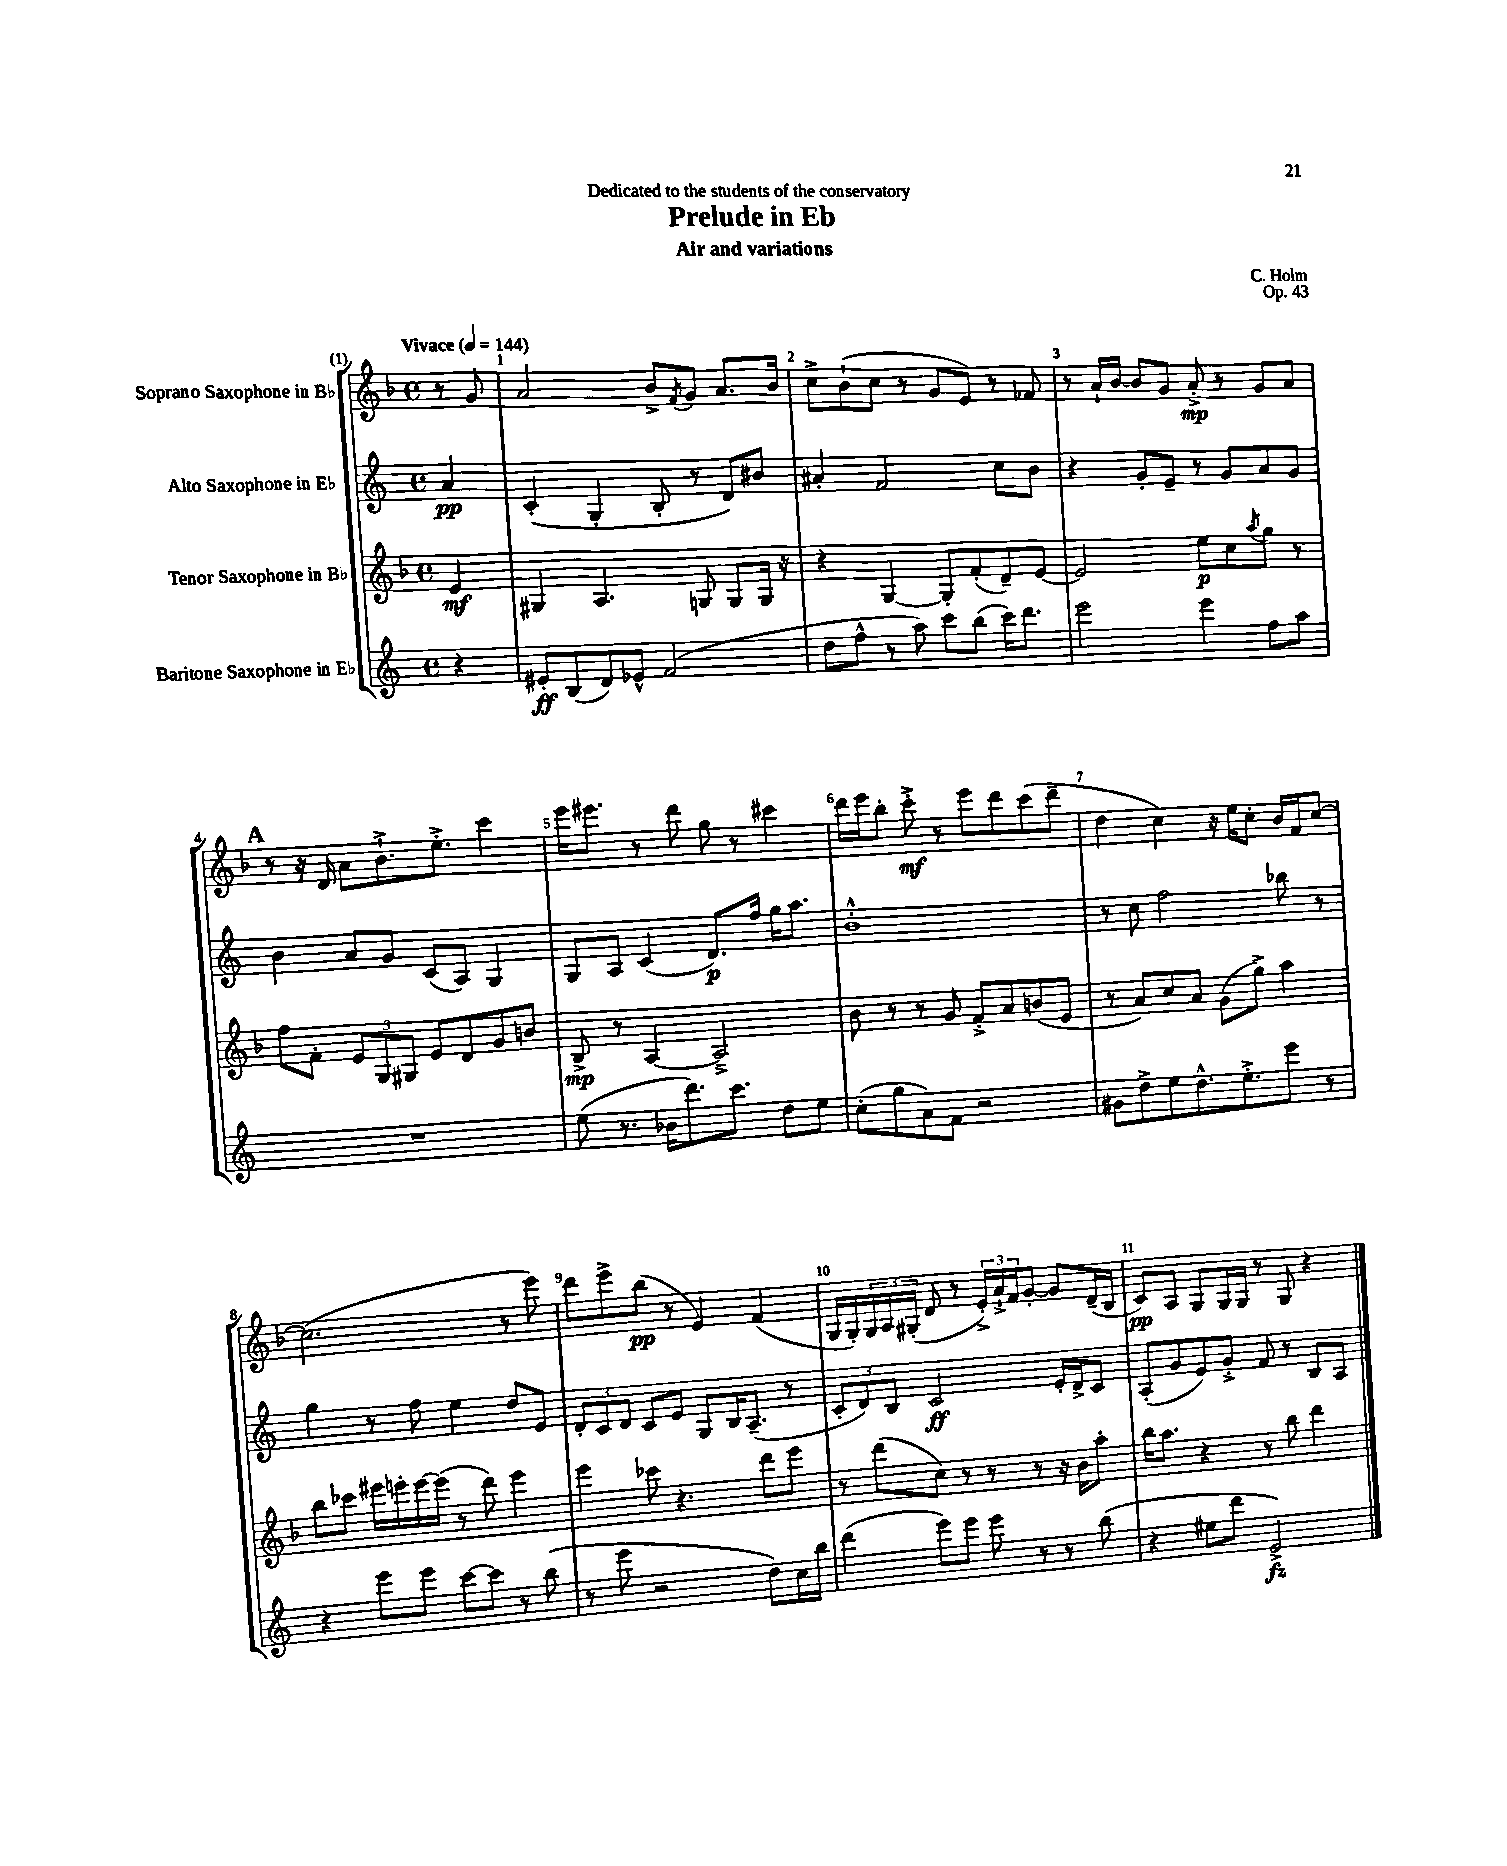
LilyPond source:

\header { title = "Prelude in Eb" composer = "C. Holm" subtitle = "Air and variations" dedication = "Dedicated to the students of the conservatory" opus = "Op. 43" }
<<
\new StaffGroup <<
\new Staff = "s0" \with { instrumentName = "Soprano Saxophone in Bb" } {
    \clef treble \key f \major \defaultTimeSignature \time 4/4 \partial 4 \tempo "Vivace" 4 = 144
    r8 g'8 |
    a'2 bes'8-> \acciaccatura { f'8 } g'8 a'8. bes'16 |
    c''8-> bes'8-!( c''8 r8 g'8 e'8) r8 fes'8 |
    r8 a'16-! bes'16~ bes'8 g'8 a'8-.->\mp r8 g'8 a'8 |
    \mark \markup { \bold "A" } r8 r16 d'16 a'8 bes'8.-!-> e''8.-.-> c'''4 |
    e'''16 eis'''8. r8 d'''8 g''8 r8 cis'''4 |
    d'''16 e'''16 bes''8-. c'''8-.->\mf r8 e'''8 d'''8 c'''8( d'''8-- |
    d''4 c''4) r16 e''16 c''8-. bes'16 f'16 c''8~ |
    c''2.( r8 e'''8) |
    d'''8 e'''8-> bes''8\pp( r8 e'4) f'4( |
    g16 g16-.) \tuplet 3/2 { g16 a16 gis16-.( } d'8 r8 \tuplet 3/2 { e'16-.->) a'16-!-> f'16 } g'8~-. g'8 d'16--( bes16 |
    c'8\pp) a8 g8 g16 g16 r8 g8 r4 \bar "|." |
}
\new Staff = "s1" \with { instrumentName = "Alto Saxophone in Eb" } {
    \clef treble \key c \major \defaultTimeSignature \time 4/4 \partial 4
    a'4\pp |
    c'4-.( g4-. b8-. r8 d'8) bis'8 |
    ais'4-. f'2 c''8 b'8 |
    r4 g'8-. e'8-- r8 g'8 a'8 g'8 |
    \mark \markup { \bold "A" } b'4 a'8 g'8 c'8( a8) g4 |
    g8 a8 c'4( d'8.\p) f''16 g''16 a''8. |
    b'1-.-^ |
    r8 c''8 f''2 bes''8 r8 |
    g''4 r8 f''8 e''4 d''8 e'8 |
    \tuplet 3/2 { d'8-. c'8 d'8 } c'8 e'8 g8 b16 a8.--( r8 |
    \tuplet 3/2 { c'8-. d'8) b8 } c'2\ff e'16-. d'16-> c'8 |
    a8-.( g'8 e'8) g'8-.-> f'8 r8 b8 a8 \bar "|." |
}
\new Staff = "s2" \with { instrumentName = "Tenor Saxophone in Bb" } {
    \clef treble \key f \major \defaultTimeSignature \time 4/4 \partial 4
    e'4\mf |
    gis4 a4. g8 g8 g16 r16 |
    r4 g4~ g8-. f'8-.( d'8--) e'8~ |
    e'2 e''8\p c''8 \acciaccatura { a''8 } g''8 r8 |
    \mark \markup { \bold "A" } f''8 f'8-. \tuplet 3/2 { e'8 g8 gis8 } e'8 d'8 g'8 b'8 |
    bes8->\mp r8 a4~ a2---> |
    bes'8 r8 r8 g'8 f'8-.-> a'8 b'8( e'8 |
    r8 a'8) c''8 a'8 g'8( g''8->) a''4 |
    bes''8 ces'''8 eis'''16 e'''16-. e'''16~ e'''16( r8 d'''8) e'''4 |
    e'''4 ces'''8 r4. d'''8 e'''8 |
    r8 d'''8( c''8) r8 r8 r8 r16 bes'16 a''8-. |
    bes''16 a''8. r4 r8 bes''8 d'''4 \bar "|." |
}
\new Staff = "s3" \with { instrumentName = "Baritone Saxophone in Eb" } {
    \clef treble \key c \major \defaultTimeSignature \time 4/4 \partial 4
    r4 |
    eis'8-.\ff b8( d'8) ees'8-^ f'2( |
    d''8 f''8-^ r8 a''8) c'''8 b''8( c'''16) d'''8. |
    e'''2 e'''4 f''8 a''8 |
    \mark \markup { \bold "A" } R1 |
    e''8( r8. bes'16 d'''8.) c'''8. d''8 e''8 |
    c''8-.( g''8 a'8) f'8 r2 |
    gis'8 d''8-> e''8 d''8.-^ e''8.-.-> e'''8 r8 |
    r4 e'''8 e'''8 c'''8~ c'''8 r8 b''8( |
    r8 e'''8 r2 d''8) c''16 b''16 |
    d'''4( e'''8) e'''8 e'''8 r8 r8 b''8( |
    r4 eis''8 d'''8 e'2->\fz) \bar "|." |
}
>>
>>
\layout { \context { \Score \override BarNumber.break-visibility = ##(#f #t #t) barNumberVisibility = #all-bar-numbers-visible } }
